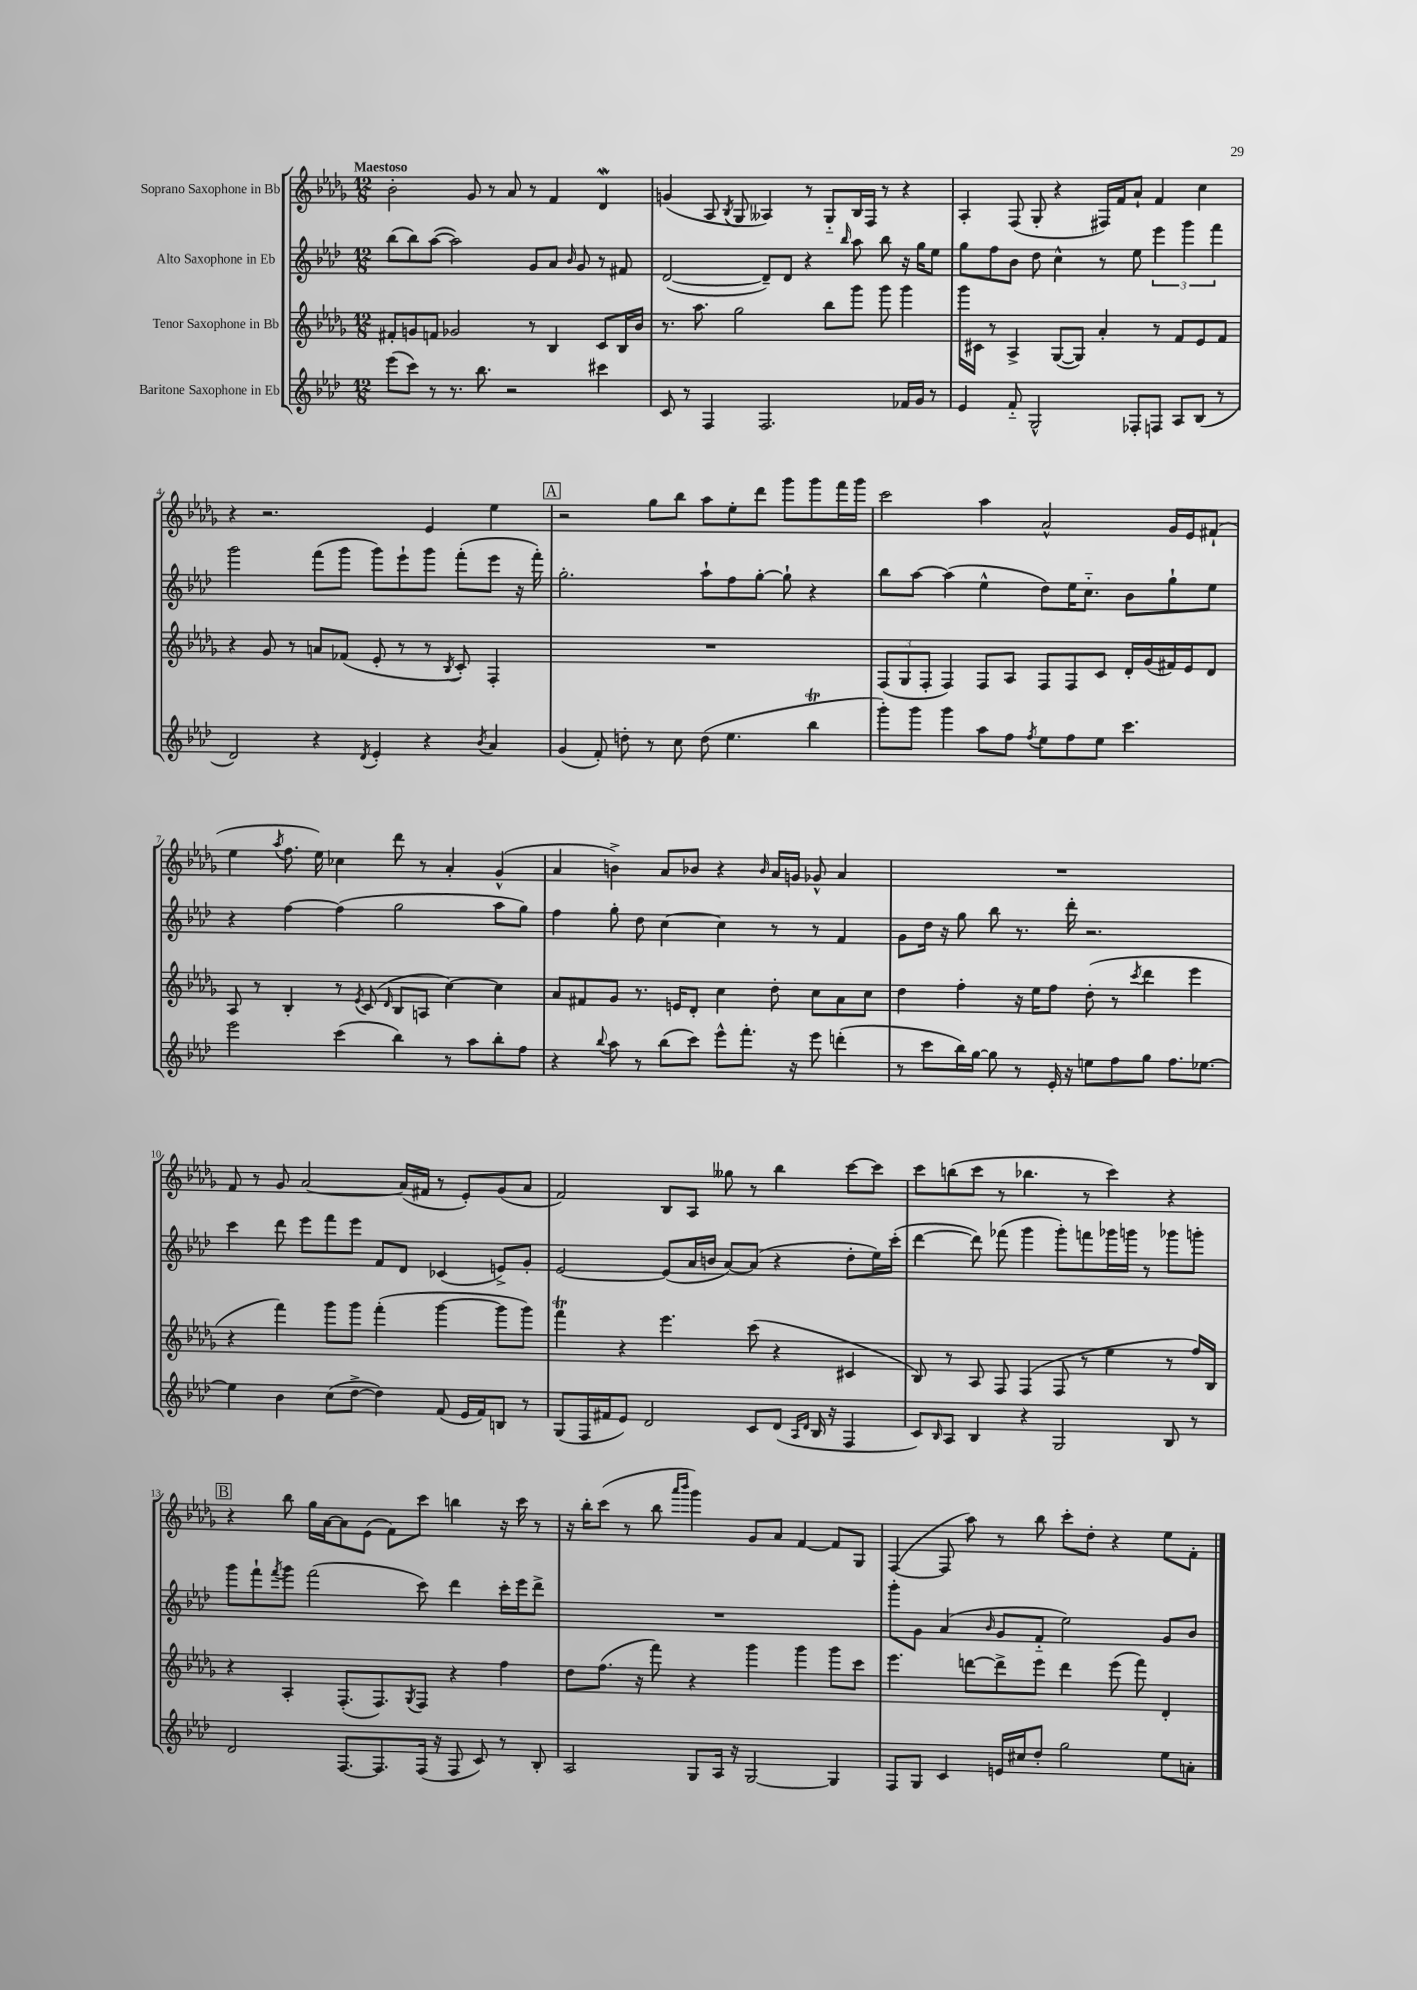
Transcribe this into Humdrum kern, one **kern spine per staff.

**kern	**kern	**kern	**kern
*part4	*part3	*part2	*part1
*staff4	*staff3	*staff2	*staff1
*I"Baritone Saxophone in Eb	*I"Tenor Saxophone in Bb	*I"Alto Saxophone in Eb	*I"Soprano Saxophone in Bb
*clefG2	*clefG2	*clefG2	*clefG2
*k[b-e-a-d-]	*k[b-e-a-d-g-]	*k[b-e-a-d-]	*k[b-e-a-d-g-]
*M12/8	*M12/8	*M12/8	*M12/8
=1	=1	=1	=1
!	!	!	!LO:TX:a:B:t=Maestoso
(8eee-\L	8f#X'/L	(8bb-\L	2b-'\
8ccc\J)	8gn/	8bb-\)	.
8r	8fn/J	([8aa-\J	.
8.r	2g-X/	2aa-\])	.
.	.	.	8g-/
8.bb-\	.	.	.
.	.	.	8r
2r	.	.	8a-/
.	8r	8g/L	8r
.	4B-/	8a-/J	4f/
.	.	16qqb-/	.
.	.	8g/	.
4ccc#X\	8c/L	8r	4d-w/
.	16B-/L	8f#X/	.
.	16b-/JJ	.	.
=2	=2	=2	=2
8c/	8.r	([2d-/	(4gn/
8r	.	.	.
.	8.aa-\	.	.
4F/	.	.	8A-/
.	.	.	8qB-/
.	2gg-\	.	8G-/
2.F/	.	8d-~/L])	4A--X/)
.	.	8d-/J	.
.	.	4r	8r
.	8bb-\L	.	8G-/L
.	.	16qqbb-/	.
.	8ggg-\J	8aa-\	16B-/L
.	.	.	16F/JJ
.	8ggg-\	8bb-\	8r
16f-X/LL	4ggg-\	16r	4r
16g/JJ	.	16gg\KL	.
8r	.	8ee-\J	.
=3	=3	=3	=3
4e-/	16ggg-\LL	8gg\L	4A-'/
.	16c#X\JJ	.	.
.	8r	8ff\	.
8f/	4A-^/	8b-\J	(8F/
2G^^/	.	8dd-\	8G-'/
.	([8G-/L	4cc^^\	4r
.	8G-/J])	.	.
.	4a-'/	8r	16F#X/LL)
.	.	.	16f/J
8F-X'/L	.	8ee-\	8a-`/J
8Fn/J	8r	6eee-\	4f/
8A-/L	8f/L	.	.
.	.	6ggg\	.
(8B-/J	8e-/	.	4cc\
.	.	6fff\	.
8r	8f/J	.	.
!!LO:LB:g=z
=4	=4	=4	=4
2d-/)	4r	2ggg\	4r
.	8g-/	.	2.r
.	8r	.	.
4r	8an/L	(8fff\L	.
.	(8f-X/J	8ggg\J	.
8qd-/	.	.	.
4e-'/	8e-'/	8ggg\L)	.
.	8r	8eee-`\	.
4r	8r	8ggg\J	4e-/
.	8qB-/	.	.
.	8c'/)	(8fff'\L	.
8qb-/	.	.	.
4a-/	4F'/	8eee-\J	4ee-\
.	.	16r	.
.	.	16fff'\)	.
!!LO:REH:place=s1:t=A
=5	=5	=5	=5
(4g/	1.r	2.gg'\	2r
8f'/)	.	.	.
8ddn'\	.	.	.
8r	.	.	8gg-\L
8cc\	.	.	8bb-\J
(8dd\	.	8aa-`\L	8aa-\L
4.ee-\	.	8ff\	8ee-'\
.	.	[8gg'\J	8ddd-\J
.	.	8gg`\]	8ggg-\L
4bb-T\	.	4r	8ggg-\
.	.	.	16fff\L
.	.	.	16ggg-\JJ
=6	=6	=6	=6
8ggg'\L)	(12F/L	8bb-\L	2ccc\
.	12G-/	.	.
8ggg\J	.	[8aa-\J	.
.	12F'/J	.	.
4ggg\	4F/)	(4aa-\]	.
8aa-\L	8F/L	4ee-^^\	4aa-\
8ff\J	8A-/J	.	.
8qff/	.	.	.
8ee-\L	8F/L	8dd-\L)	2a-^^/
8ff\	8F/	16ee-\K	.
.	.	8.cc\J	.
8ee-\J	8c/J	.	.
4.ccc\	16d-'/LL	8b-\L	.
.	(16g-/	.	.
.	16f#X/)	8gg`\	16g-/LL
.	16e-/J	.	16e-/J
.	8d-/J	8ee-\J	(8f#X`/J
!!LO:LB:g=z
=7	=7	=7	=7
2eee-\	8A-/	4r	4ee-\
.	8r	.	.
.	.	.	8qaa-/
.	4B-'/	[4ff\	8.ff\
.	.	.	16ee-\)
(4ccc\	8r	(4ff\]	4cc-X\
.	8qe-/	.	.
.	(8c/	.	.
.	16qqd-/	.	.
4bb-\)	8B-/L	2gg\	8ddd-\
.	8An/J	.	8r
8r	[4cc\)	.	4a-'/
8aa-\L	.	.	.
8bb-'\	4cc\]	8aa-\L	(4g-^^/
8ff\J	.	8gg\J)	.
=8	=8	=8	=8
4r	8a-/L	4ff\	4a-/
.	8f#X/	.	.
8qqbb-/	.	.	.
8aa-\	8g-/J	8gg'\	4bn^\)
8r	8.r	8dd-\	.
(8bb-\L	.	[4cc\	8a-/L
.	16en/KL	.	.
8ccc\J)	8d-'/J	.	8b-X/J
8eee-^^\L	4cc\	4cc\]	4r
8.fff'\J	.	.	.
.	.	.	16qqb-/
.	8dd-'\	8r	16a-/LL
16r	.	.	16gn/JJ
8eee-\	8cc\L	8r	8g-X^^/
(4dddn'\	8a-\	4f/	4a-/
.	8cc\J	.	.
=9	=9	=9	=9
8r	4dd-\	8g\L	1.r
8ccc\L	.	16dd-\Jk	.
.	.	16r	.
16bb-\L)	4ff'\	8gg\	.
[16gg\JJ	.	.	.
8gg\]	.	8bb-\	.
8r	16r	8.r	.
.	16ee-\KL	.	.
16e-'/	8ff\J	.	.
16r	.	16ddd-'\	.
8een\L	(8dd-'\	2.r	.
8ff\	8r	.	.
.	8qccc/	.	.
8gg\J	4ddd-\	.	.
8.ff\L	.	.	.
.	4eee-\	.	.
[8.ee-X\J	.	.	.
!!LO:LB:g=z
=10	=10	=10	=10
4ee-\]	4r	4ccc\	8f/
.	.	.	8r
4b-\	4fff\)	8ddd-\	8g-/
.	.	8eee-\L	[2a-/
(8cc\L	8ggg-\L	8fff\	.
[8dd-^\J	8ggg-\J	8eee-\J	.
4dd-\])	(4fff'\	8f/L	.
.	.	8d-/J	(16a-/LL]
.	.	.	16f#X/JJ
(8f/	[4ggg-\	(4c-X/	8r
16e-/LL	.	.	8e-'/L)
16f/J)	.	.	.
8Bn/J	8ggg-\L]	8en^/L)	(8g-/
8r	8ggg-\J)	8g'/J	8a-/J
=11	=11	=11	=11
(8G/L	4ffft\	[2e-/	2f/)
16F/L	.	.	.
16f#X/J	.	.	.
8e-/J)	4r	.	.
2d-/	.	.	.
.	4.eee-\	(8e-/L]	8B-/L
.	.	16a-/L	8A-/J
.	.	16bn/JJ	.
.	.	[8a-/L)	8gg--X\
8c/L	(8ccc\	(8a-/J]	8r
(8d-/J	4r	4r	4bb-\
16qqA-/LL	.	.	.
16qqd-/JJ	.	.	.
16B-/	.	.	.
16r	.	.	.
4F/	4c#X/	8dd-'\L	[8ccc\L
.	.	16ee-\L)	8ccc\J]
.	.	(16ccc'\JJ	.
=12	=12	=12	=12
8c/L)	8B-/)	[4ddd-\	8ccc\L
16qqB-/	.	.	.
8A-/J	8r	.	(8bbn\
4B-/	8A-/	8ddd-\])	8ccc\J
.	8F/	(8fff-X\	8r
4r	(4F/	4ggg\	4.bb-X\
2G/	8F/	8ggg'\L)	.
.	8r	8fffn\	8r
.	4ee-\	16ggg-X\L	4ccc\)
.	.	16gggn\JJ	.
.	.	8r	.
8B-/	8r	8ggg-X\L	4r
8r	16ff/LL)	8gggn'\J	.
.	16B-/JJ	.	.
!!LO:LB:g=z
!!LO:REH:place=s1:t=B
=13	=13	=13	=13
2d-/	4r	8ggg\L	4r
.	.	8fff`\	.
.	.	8qfff/	.
.	4A-'/	8ggg\J	8bb-\
.	.	(2fff\	16gg-\LL
.	.	.	[16a-\J
[8.F/L	(8.F'/L	.	8a-\]
.	.	.	(8e-\J
8.F/]	8.F/)	.	.
.	.	.	8f\L)
.	8qG-/	.	.
(16F/Jk	8F/J	8ccc\)	8ccc\J
16r	.	.	.
8F/	4r	4ddd-\	4bbn\
8c/)	.	.	.
8r	4ff\	16ccc'\LL	16r
.	.	16eee-\J	16ccc\
8B-'/	.	8ddd-^\J	8r
=14	=14	=14	=14
2A-/	8dd-\L	1.r	16r
.	.	.	16bb-'\KL
.	(8.ff\J	.	(8ccc\J
.	.	.	8r
.	16r	.	.
.	8fff\)	.	8bb-\
.	.	.	16qqaaa-/LL
.	.	.	16qqbbb-/JJ
8G/L	4r	.	4ggg-\)
16A-/Jk	.	.	.
16r	.	.	.
[2G/	4ggg-\	.	8g-/L
.	.	.	8a-/J
.	4ggg-\	.	[4f/
4G/]	8ggg-\L	.	8f/L]
.	8ccc\J	.	8G-/J
=15	=15	=15	=15
8F/L	4.eee-\	8ggg'\L	([4F/
8G/J	.	8g\J	.
4c/	.	(4a-/	8F/]
.	[8dddn\L	.	8aa-\)
.	.	16qqb-/	.
16en/LL	8ddd^\]	8g/L	8r
16cc#X/J	.	.	.
8dd-'/J	8eee-\J	8f/J	8bb-\
2gg\	4ddd\	2ee-\)	8ccc'\L
.	.	.	8dd-'\J
.	(8eee-\	.	4r
.	8fff\)	.	.
8ee-\L	4d-'/	8g/L	8ee-\L
8an'\J	.	8b-/J	8f'\J
==	==	==	==
*-	*-	*-	*-
